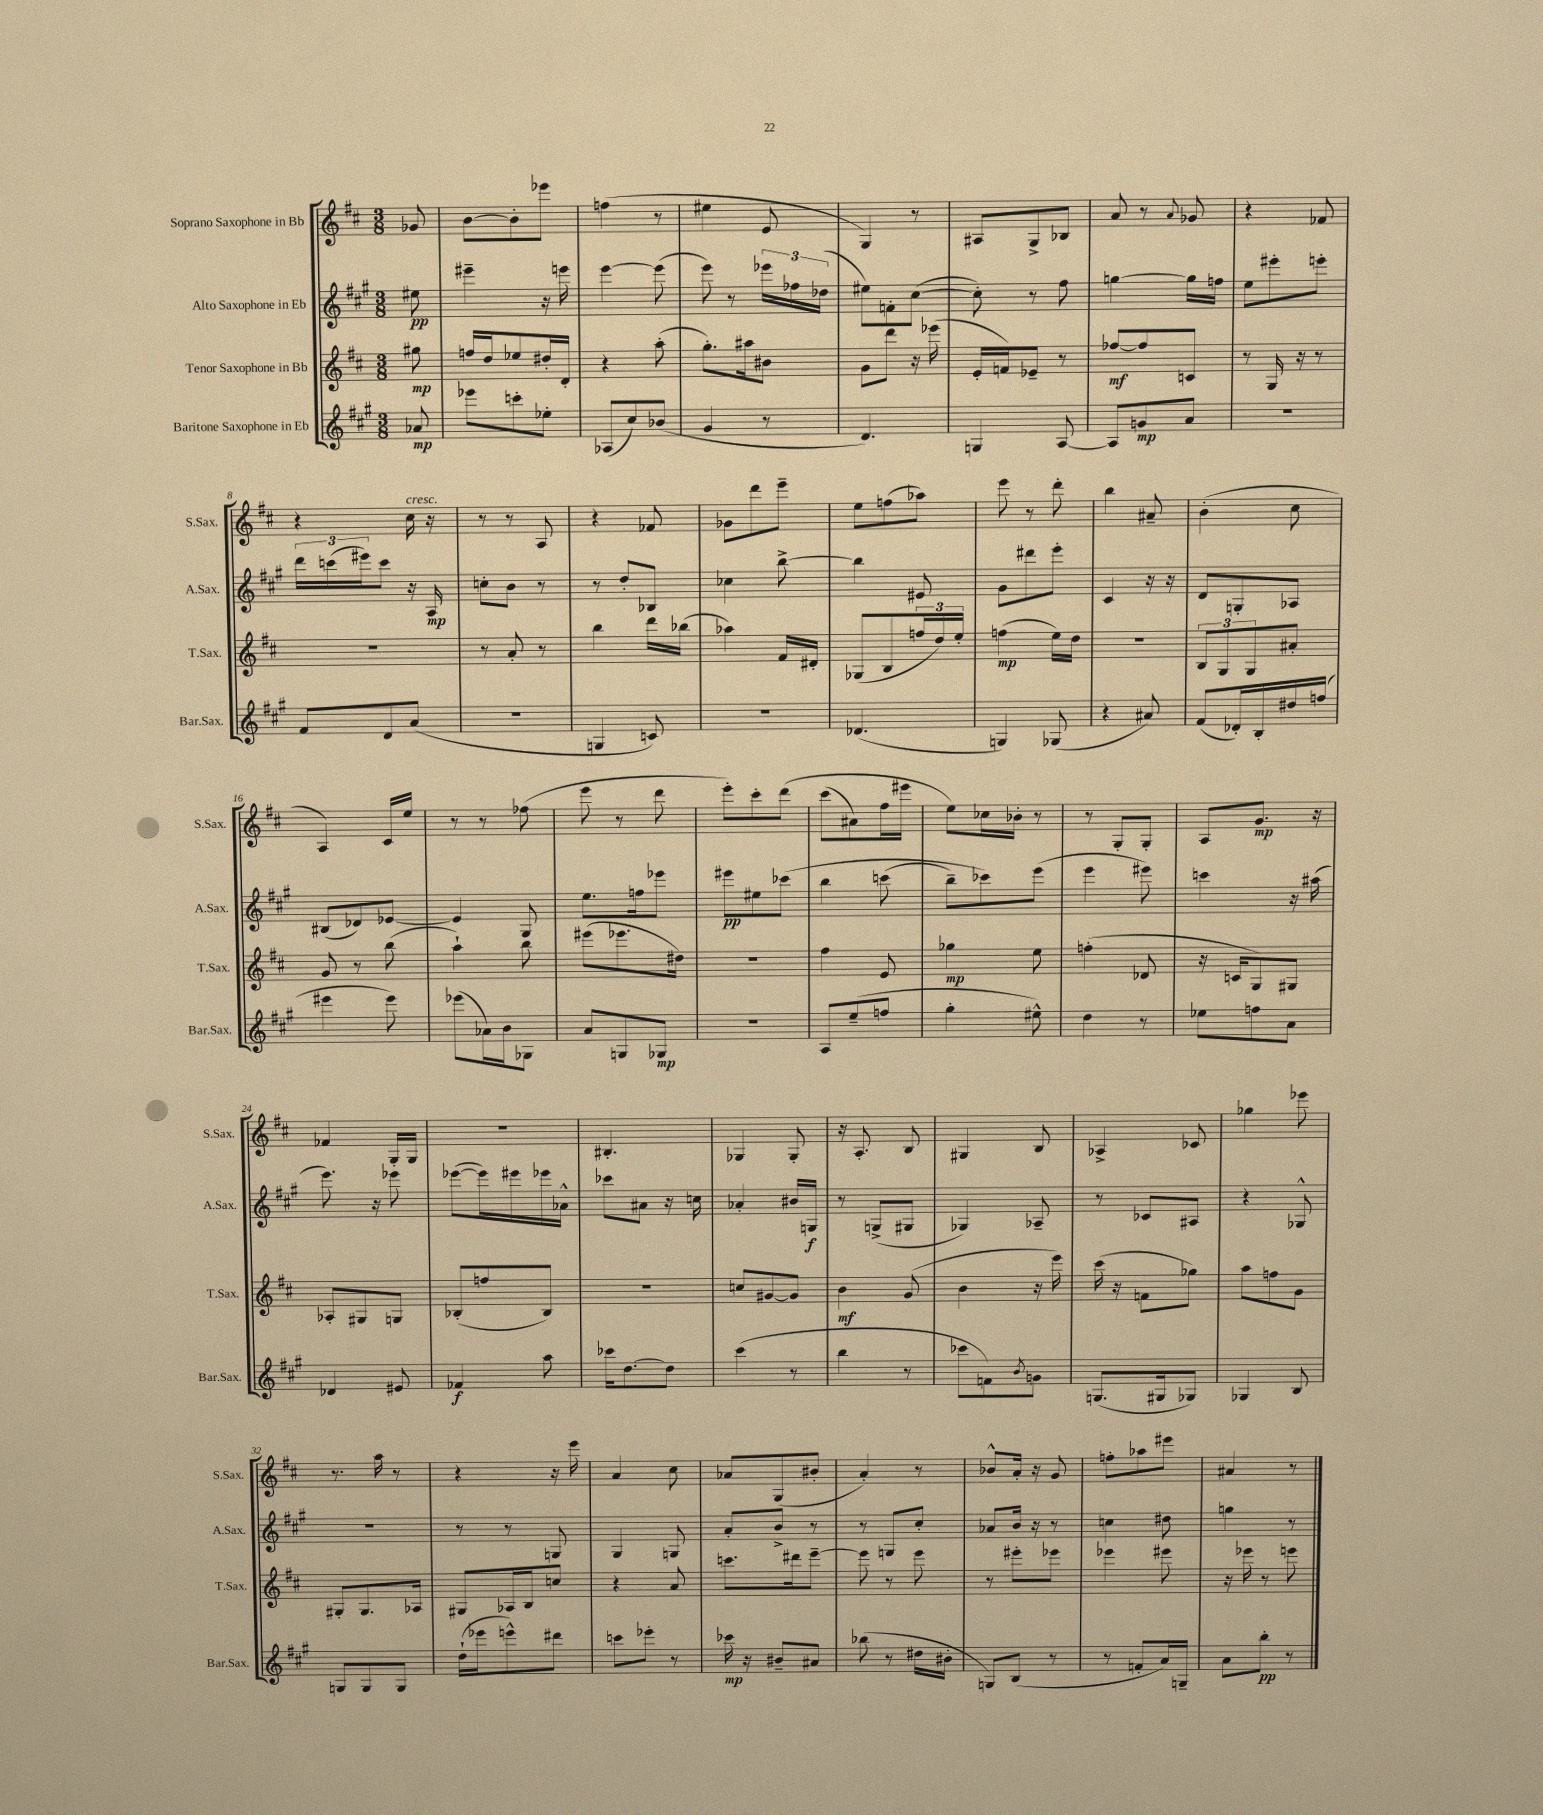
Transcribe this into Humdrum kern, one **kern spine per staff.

**kern	**dynam	**kern	**dynam	**kern	**dynam	**kern	**dynam
*part4	*part4	*part3	*part3	*part2	*part2	*part1	*part1
*staff4	*staff4	*staff3	*staff3	*staff2	*staff2	*staff1	*staff1
*I"Baritone Saxophone in Eb	*	*I"Tenor Saxophone in Bb	*	*I"Alto Saxophone in Eb	*	*I"Soprano Saxophone in Bb	*
*I'Bar.Sax.	*	*I'T.Sax.	*	*I'A.Sax.	*	*I'S.Sax.	*
*clefG2	*	*clefG2	*	*clefG2	*	*clefG2	*
*k[f#c#g#]	*	*k[f#c#]	*	*k[f#c#g#]	*	*k[f#c#]	*
*M3/8	*	*M3/8	*	*M3/8	*	*M3/8	*
=	=	=	=	=	=	=	=
8a-X/	mp	8gg#X\	mp	8ee#X\	pp	8g-X/	.
=1	=1	=1	=1	=1	=1	=1	=1
8eee-X\L	.	16ffn/LL	.	4eee#X~\	.	[8b\L	.
.	.	16dd/J	.	.	.	.	.
8cccn'\	.	8ee-X/	.	.	.	8b'\]	.
8ee-X'\J	.	16dd#X'/L	.	16r	.	8eee-X\J	.
.	.	16d'/JJ	.	16eeen\	.	.	.
=2	=2	=2	=2	=2	=2	=2	=2
(8A-X/L	.	4r	.	[4eee\	.	(4ffn\	.
8cc#/)	.	.	.	.	.	.	.
(8b-X/J	.	(8aa'\	.	(8eee\]	.	8r	.
=3	=3	=3	=3	=3	=3	=3	=3
4g#/	.	8.gg'\L)	.	8eee\)	.	4ee#X\	.
.	.	.	.	8r	.	.	.
.	.	16aa#X\k	.	.	.	.	.
8r	.	8b#X\J	.	24eee-X\LL	.	8e/	.
.	.	.	.	24ff-X\	.	.	.
.	.	.	.	(24dd-X\JJ	.	.	.
=4	=4	=4	=4	=4	=4	=4	=4
4.d/)	.	8g\L	.	8ee#X\L)	.	4G/)	.
.	.	8ddd\J	.	8fn'\	.	.	.
.	.	16r	.	([8cc#\J	.	8r	.
.	.	(16eee-X\	.	.	.	.	.
=5	=5	=5	=5	=5	=5	=5	=5
4Gn/	.	16e'/LL	.	8cc#'\])	.	8A#X/L	.
.	.	16fn/J)	.	.	.	.	.
.	.	8e-X~/J	.	8r	.	8G^/	.
[8A/	.	8r	.	8ff#\	.	8B-X/J	.
=6	=6	=6	=6	=6	=6	=6	=6
8A/L]	.	[8ff-X/L	mf	[4ggn\	.	8a/	.
8gn/	mp	8ff-/]	.	.	.	8r	.
.	.	.	.	.	.	8qqa/	.
8a/J	.	8cn/J	.	16gg\LL]	.	8g-X/	.
.	.	.	.	16ffn\JJ	.	.	.
=7	=7	=7	=7	=7	=7	=7	=7
4.r	.	8r	.	8ee\L	.	4r	.
.	.	16G/	.	8eee#X'\	.	.	.
.	.	16r	.	.	.	.	.
.	.	8r	.	8eeen'\J	.	8f-X/	.
!!LO:LB:g=z
=8	=8	=8	=8	=8	=8	=8	=8
8f#/L	.	4.r	.	24ddd\LL	.	4r	.
.	.	.	.	(24cccn\	.	.	.
.	.	.	.	24eee#X\J)	.	.	.
8d/	.	.	.	8ccc\J	.	.	.
!	!	!	!	!	!	!LO:TX:a:i:t=cresc.	!
(8a/J	.	.	.	16r	.	16cc#\	.
.	.	.	.	16A/	mp	16r	.
=9	=9	=9	=9	=9	=9	=9	=9
4.r	.	8r	.	8ccn'\L	.	8r	.
.	.	8a'/	.	8b\J	.	8r	.
.	.	8r	.	8r	.	8A/	.
=10	=10	=10	=10	=10	=10	=10	=10
4Gn/	.	4bb\	.	8r	.	4r	.
.	.	.	.	8dd'/L	.	.	.
8cn/)	.	16ddd\LL	.	8B-X/J	.	8f-X/	.
.	.	(16bb-X\JJ	.	.	.	.	.
=11	=11	=11	=11	=11	=11	=11	=11
4.r	.	4aa-X\)	.	4cc-X\	.	8g-X\L	.
.	.	.	.	.	.	8ddd\	.
.	.	16f#/LL	.	[8bb^\	.	8eee~\J	.
.	.	16d#X'/JJ	.	.	.	.	.
=12	=12	=12	=12	=12	=12	=12	=12
(4.d-X/	.	(8G-X/L	.	4bb\]	.	8ee\L	.
.	.	8B/	.	.	.	(8ffn\	.
.	.	24ffn/L	.	8e#X/	.	8aa-X\J)	.
.	.	24dd/)	.	.	.	.	.
.	.	24ee'/JJ	.	.	.	.	.
=13	=13	=13	=13	=13	=13	=13	=13
4Gn/)	.	(4ffn\	mp	8g#\L	.	8eee\	.
.	.	.	.	8ddd#X\	.	8r	.
(8G-X/	.	16ee\LL)	.	8eee'\J	.	8ddd'\	.
.	.	16dd\JJ	.	.	.	.	.
=14	=14	=14	=14	=14	=14	=14	=14
4r	.	4.r	.	4c#/	.	4bb\	.
8a#X/)	.	.	.	16r	.	8a#X~/	.
.	.	.	.	16r	.	.	.
=15	=15	=15	=15	=15	=15	=15	=15
(8f#/L	.	12B/L	.	8d/L	.	(4b'\	.
.	.	12G/	.	.	.	.	.
16d-X'/L)	.	.	.	8Gn'/	.	.	.
.	.	12G/	.	.	.	.	.
16B'/	.	.	.	.	.	.	.
16dd#X/	.	8a#X'/J	.	8A-X/J	.	8cc#\	.
(16ffn/JJ	.	.	.	.	.	.	.
!!LO:LB:g=z
=16	=16	=16	=16	=16	=16	=16	=16
4eee#X\	.	8g/	.	(8B#X/L	.	4A/)	.
.	.	8r	.	8d-X/)	.	.	.
8eee#\)	.	(8bb\	.	[8e-X/J	.	16c#/LL	.
.	.	.	.	.	.	16ee/JJ	.
=17	=17	=17	=17	=17	=17	=17	=17
(8eee-X\L	.	4aa`\)	.	4e-/]	.	8r	.
16a-X\L)	.	.	.	.	.	8r	.
16b\J	.	.	.	.	.	.	.
8G-X\J	.	8bb\	.	8G#/	.	(8ff-X\	.
=18	=18	=18	=18	=18	=18	=18	=18
8a/L	.	(8eee#X\L	.	8.ee\L	.	8eee\	.
8Gn/	.	8.eee-X\	.	.	.	8r	.
.	.	.	.	16ffn\k	.	.	.
8G-X/J	mp	.	.	8eee-X\J	.	8ddd\	.
.	.	16dd#X\Jk)	.	.	.	.	.
=19	=19	=19	=19	=19	=19	=19	=19
4.r	.	4.r	.	8eee#X\L	pp	8eee'\L)	.
.	.	.	.	8ee#X\	.	8ccc#'\	.
.	.	.	.	(8ccc-X\J	.	(8ddd\J	.
=20	=20	=20	=20	=20	=20	=20	=20
8A/L	.	4ff#\	.	4bb\	.	(8ccc#\L	.
(8ee~/	.	.	.	.	.	8a#X\)	.
8ffn/J	.	8e/	.	(8cccn\	.	16ff#\L	.
.	.	.	.	.	.	16eee#X\JJ	.
=21	=21	=21	=21	=21	=21	=21	=21
4gg#'\	.	4gg-X\	mp	8bb~\L)	.	8ee\L)	.
.	.	.	.	8ccc-X\)	.	16cc-X\L	.
.	.	.	.	.	.	16b-X'\JJ	.
8ee#X^^\)	.	8ee\	.	(8eee\J	.	8r	.
=22	=22	=22	=22	=22	=22	=22	=22
4dd\	.	(4ffn'\	.	4eee\	.	8r	.
.	.	.	.	.	.	8G'/L	.
8r	.	8d-X/	.	8eee#X\)	.	8G'/J	.
=23	=23	=23	=23	=23	=23	=23	=23
8ee-X\L	.	16r	.	4cccn\	.	8A/L	.
.	.	16cn/KL	.	.	.	.	.
8ffn\	.	8G/)	.	.	.	8.g/J	mp
8a\J	.	8G#X/J	.	16r	.	.	.
.	.	.	.	(16aa#X\	.	16r	.
!!LO:LB:g=z
=24	=24	=24	=24	=24	=24	=24	=24
4d-X/	.	8A-X'/L	.	8.eee\)	.	4f-X/	.
.	.	8G#X/	.	.	.	.	.
.	.	.	.	16r	.	.	.
8e#X/	.	8Gn/J	.	8eee-X\	.	16G'/LL	.
.	.	.	.	.	.	16G/JJ	.
=25	=25	=25	=25	=25	=25	=25	=25
4f-X/	f	(8B-X'/L	.	([8eee-X\L	.	4.r	.
.	.	8ffn/	.	16eee-\L])	.	.	.
.	.	.	.	16eee#X\	.	.	.
8aa\	.	8B-/J)	.	16eee-X\	.	.	.
.	.	.	.	16a-X^^\JJ	.	.	.
=26	=26	=26	=26	=26	=26	=26	=26
16ccc-X\KL	.	4.r	.	8ccc-X\L	.	4.B#X'/	.
[8.dd\	.	.	.	.	.	.	.
.	.	.	.	8a#X\J	.	.	.
8dd\J]	.	.	.	16r	.	.	.
.	.	.	.	16ccn\	.	.	.
=27	=27	=27	=27	=27	=27	=27	=27
(4ccc#\	.	8ccn/L	.	4a-X'/	.	4G-X/	.
.	.	[8g#X/	.	.	.	.	.
8r	.	8g#/J]	.	16b#X/LL	.	8G-'/	.
.	.	.	.	16Gn/JJ	f	.	.
=28	=28	=28	=28	=28	=28	=28	=28
4bb\	.	4b\	mf	8r	.	16r	.
.	.	.	.	.	.	8.A'/	.
.	.	.	.	(8Gn^/L	.	.	.
8r	.	(8g/	.	8G#X/J	.	8B/	.
=29	=29	=29	=29	=29	=29	=29	=29
8ccc-X\L	.	4b\	.	4G-X/)	.	4G#X/	.
8fn\)	.	.	.	.	.	.	.
8qb/	.	.	.	.	.	.	.
8gn\J	.	16r	.	8A-X~/	.	8B/	.
.	.	16eee\)	.	.	.	.	.
=30	=30	=30	=30	=30	=30	=30	=30
(8.Gn/L	.	(16ccc#\	.	8r	.	4A-X^/	.
.	.	16r	.	.	.	.	.
.	.	8fn\L	.	8c-X/L	.	.	.
16G#X/k	.	.	.	.	.	.	.
8G-X/J)	.	8gg-X\J)	.	8A#X/J	.	8c-X/	.
=31	=31	=31	=31	=31	=31	=31	=31
4G-X/	.	8aa\L	.	4r	.	4gg-X\	.
.	.	8ffn\	.	.	.	.	.
8B/	.	8g\J	.	8G-X^^/	.	8eee-X\	.
!!LO:LB:g=z
=32	=32	=32	=32	=32	=32	=32	=32
8Gn/L	.	8G#X'/L	.	4.r	.	8.r	.
8G/	.	8.G#/	.	.	.	.	.
.	.	.	.	.	.	16aa\	.
8G/J	.	.	.	.	.	8r	.
.	.	16A-X/Jk	.	.	.	.	.
=33	=33	=33	=33	=33	=33	=33	=33
(16dd`\LL	.	8G#X/L	.	8r	.	4r	.
16eee-X\J	.	.	.	.	.	.	.
8eeen^^\)	.	16A-X/L	.	8r	.	.	.
.	.	16B/J	.	.	.	.	.
8ddd#X\J	.	8ccn/J	.	8Gn/	.	16r	.
.	.	.	.	.	.	16eee\	.
=34	=34	=34	=34	=34	=34	=34	=34
8cccn\L	.	4r	.	4G#/	.	4a/	.
8eee-X'\J	.	.	.	.	.	.	.
8r	.	8a/	.	8Gn/	.	8cc#\	.
=35	=35	=35	=35	=35	=35	=35	=35
16ccc-X\	mp	8.cccn\L	.	8a'/L	.	8a-X/L	.
16r	.	.	.	.	.	.	.
8b#X~/L	.	.	.	8b^/J	.	(8G/	.
.	.	16ddd#X\k	.	.	.	.	.
8a#X/J	.	[8eee~\J	.	8r	.	8b#X'/J	.
=36	=36	=36	=36	=36	=36	=36	=36
(8bb-X\	.	8eee\]	.	8r	.	4a'/)	.
8r	.	8r	.	8Gn/L	.	.	.
16dd#X\LL	.	8eee\	.	8cc#'/J	.	8r	.
16b#X'\JJ	.	.	.	.	.	.	.
=37	=37	=37	=37	=37	=37	=37	=37
8Gn/L)	.	8r	.	8a-X/L	.	8b-X^^/L	.
(8B/J	.	8eee#X'\L	.	16b/Jk	.	16a'/Jk	.
.	.	.	.	16r	.	16r	.
8r	.	8eee-X\J	.	8r	.	8g/	.
=38	=38	=38	=38	=38	=38	=38	=38
8r	.	4eee-X\	.	4ccn\	.	8ffn'\L	.
8fn'/L	.	.	.	.	.	8aa-X\	.
16a/L)	.	8eee#X\	.	8dd#X\	.	8eee#X\J	.
16Gn~/JJ	.	.	.	.	.	.	.
=39	=39	=39	=39	=39	=39	=39	=39
8a\L	.	16r	.	4ggn\	.	4a#X/	.
.	.	16eee-X\	.	.	.	.	.
8bb'\J	pp	8r	.	.	.	.	.
8r	.	8eeen\	.	8r	.	8r	.
==	==	==	==	==	==	==	==
*-	*-	*-	*-	*-	*-	*-	*-
